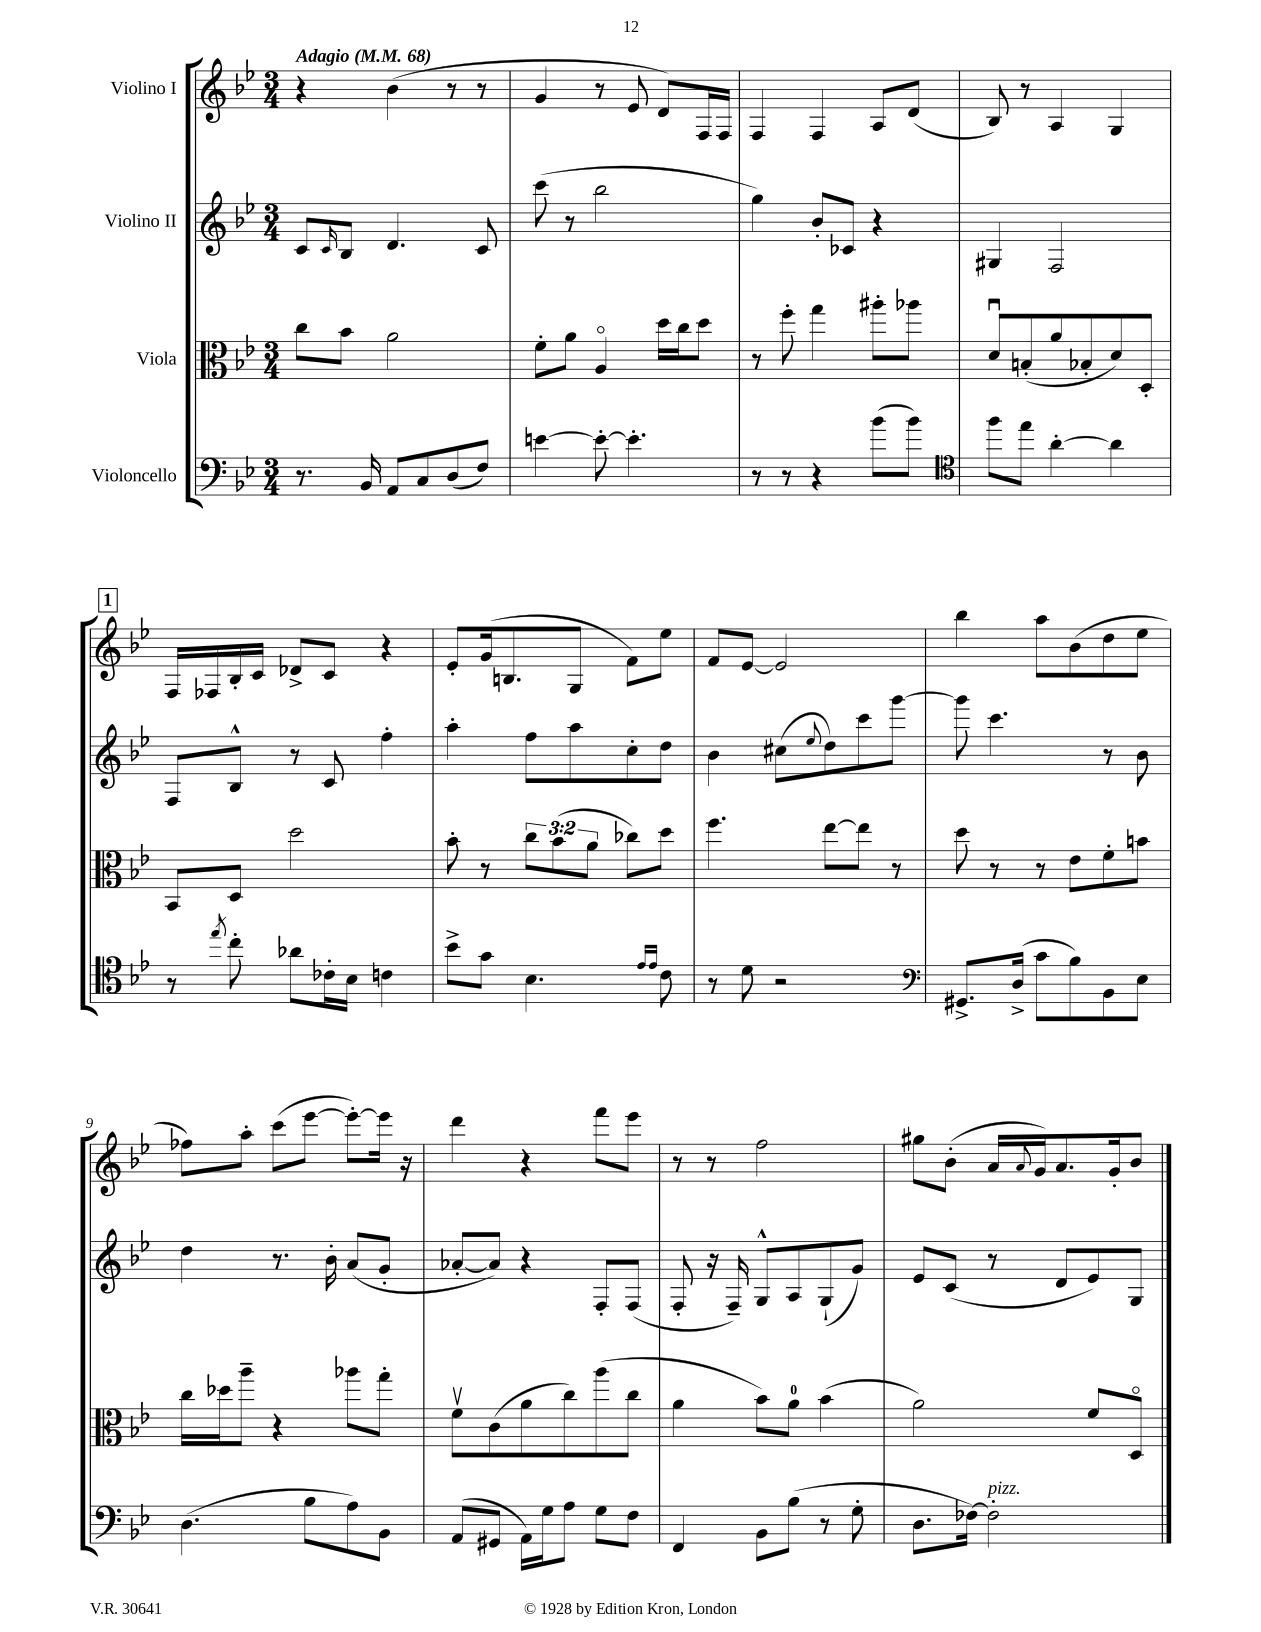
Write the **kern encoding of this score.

**kern	**kern	**kern	**kern
*part4	*part3	*part2	*part1
*staff4	*staff3	*staff2	*staff1
*I"Violoncello	*I"Viola	*I"Violino II	*I"Violino I
*clefF4	*clefC3	*clefG2	*clefG2
*k[b-e-]	*k[b-e-]	*k[b-e-]	*k[b-e-]
*M3/4	*M3/4	*M3/4	*M3/4
*MM68	*MM68	*MM68	*MM68
=1	=1	=1	=1
!	!	!	!LO:TX:a:B:t=Adagio
8.r	8cc\L	8c/L	4r
.	.	16qqc/	.
.	8b-\J	8B-/J	.
16BB-/	.	.	.
8AA/L	2a\	4.d/	(4b-\
8C/	.	.	.
(8D/	.	.	8r
8F/J)	.	8c/	8r
=2	=2	=2	=2
[4en\	8f'\L	(8ccc\	4g/
.	8a\J	8r	.
8e'\_	4A/	2bb-\	8r
4.e'\]	.	.	8e-/
.	16dd\LL	.	8d/L)
.	16cc\J	.	.
.	8dd\J	.	16F/L
.	.	.	16F/JJ
=3	=3	=3	=3
8r	8r	4gg\)	4F/
8r	8ff'\	.	.
4r	4gg\	8b-'/L	4F/
.	.	8c-X/J	.
(8b-\L	8aa#X'\L	4r	8A/L
8b-\J)	8aa-X\J	.	(8d/J
=4	=4	=4	=4
*clefC4	*	*	*
8ff\L	8du/L	4G#X/	8B-/)
8ee-\J	(8Bn'/	.	8r
[4a'\	8a/	2F/	4A/
.	8B-X'/	.	.
4a\]	8d/)	.	4G/
.	8D'/J	.	.
!!LO:LB:g=z
!!LO:REH:place=s1:t=1
=5	=5	=5	=5
8r	8BB-/L	8F/L	16F/LL
.	.	.	16F-X/
8qee-/	.	.	.
8cc'\	8D/J	8B-^^/J	16B-'/
.	.	.	16c/JJ
8a-X\L	2dd\	8r	8d-X^/L
16c-X'\L	.	8c/	8c/J
16B-\JJ	.	.	.
4cn\	.	4ff'\	4r
=6	=6	=6	=6
8b-^\L	8b-'\	4aa'\	8e-'/L
8g\J	8r	.	(16g/k
.	.	.	8.Bn/
4.B-\	12cc\L	8ff\L	.
.	(12b-\	.	.
.	.	8aa\	8G/J
.	12a\J	.	.
.	8cc-X\L)	8cc'\	8f\L)
16qqe-/LL	.	.	.
16qqe-/JJ	.	.	.
8c\	8dd\J	8dd\J	8ee-\J
=7	=7	=7	=7
8r	4.ff\	4b-\	8f/L
8d\	.	.	[8e-/J
2r	.	(8cc#X\L	2e-/]
.	.	8qqee-/	.
.	[8ee-\L	8dd\)	.
.	8ee-\J]	8ccc\	.
.	8r	[8ggg\J	.
=8	=8	=8	=8
*clefF4	*	*	*
8.GG#X^/L	8dd\	8ggg\]	4bb-\
.	8r	4.ccc\	.
(16D^/Jk	.	.	.
8c\L	8r	.	8aa\L
8B-\)	8e-\L	.	(8b-\
8BB-\	8f'\	8r	8dd\
8E-\J	8bn\J	8b-\	8ee-\J
!!LO:LB:g=z
=9	=9	=9	=9
(4.D\	16cc\LL	4dd\	8ff-X\L)
.	16dd-X\J	.	.
.	8aa~\J	.	8aa'\J
.	4r	8.r	(8ccc\L
8B-\L	.	.	[8eee-\J
.	.	16b-'\	.
8A\)	8aa-X\L	(8a/L	8eee-'\L_)
8BB-\J	8gg'\J	8g'/J	16eee-\Jk]
.	.	.	16r
=10	=10	=10	=10
(8AA/L	8fv\L	[8a-X'/L	4ddd\
8GG#X/J	(8c\	8a-/J])	.
16AA\LL)	8a\	4r	4r
16G\J	.	.	.
8A\J	8cc\)	.	.
8G\L	(8aa\	8F'/L	8fff\L
8F\J	8cc\J	(8F/J	8eee-\J
=11	=11	=11	=11
4FF/	4a\	8F'/	8r
.	.	16r	8r
.	.	16F~/)	.
8BB-\L	8b-\L)	8G^^/L	2ff\
(8B-\J	8a\J	8A/	.
8r	(4b-\	(8G`/	.
8G'\	.	8g/J)	.
=12	=12	=12	=12
8.D\L	2a\)	8e-/L	8gg#X\L
.	.	(8c/J	(8b-'\J
[16F-X\Jk)	.	.	.
!LO:TX:a:i:t=pizz.	!	!	!
2F-'\]	.	8r	16a/LL
.	.	.	8qqa/
.	.	.	16g/J)
.	.	8d/L	8.a/
.	8f/L	8e-/)	.
.	.	.	16g'/k
.	8D/J	8G/J	8b-/J
==	==	==	==
*-	*-	*-	*-
